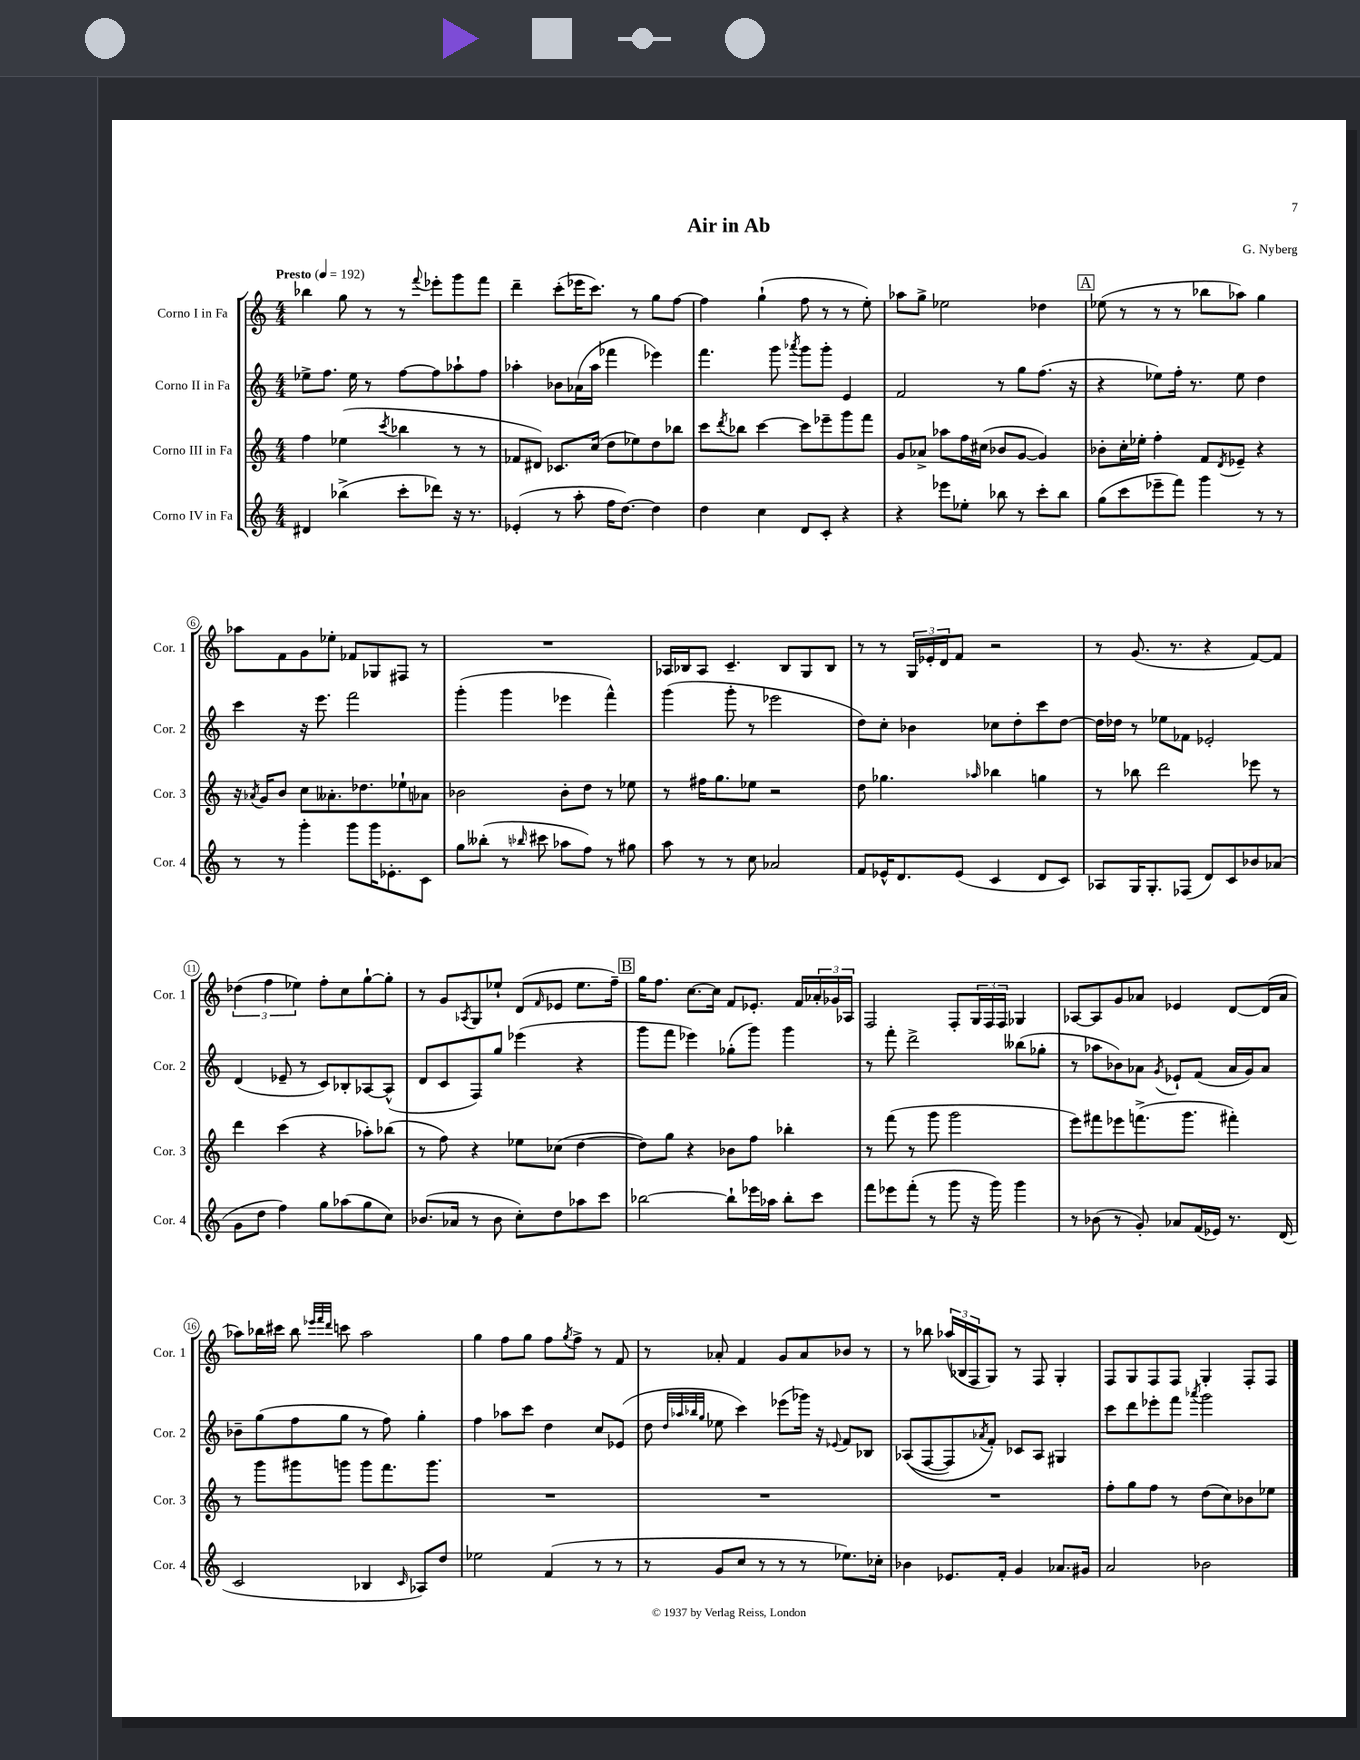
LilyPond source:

\header { title = "Air in Ab" composer = "G. Nyberg" }
<<
\new StaffGroup <<
\new Staff = "s0" \with { instrumentName = "Corno I in Fa" shortInstrumentName = "Cor. 1" } {
    \clef treble \key c \major \numericTimeSignature \time 4/4 \tempo "Presto" 4 = 192
    bes''4 g''8 r8 r8 \appoggiatura { f'''8 } ees'''8-. g'''8 f'''8 |
    d'''4-- c'''8-.( ees'''16 c'''8.) r8 g''8 f''8~ |
    f''4 g''4-!( f''8 r8 r8 e''8-.) |
    aes''8 g''8-> ees''2 des''4 |
    \mark \markup { \box "A" } ees''8( r8 r8 r8 bes''8 aes''8) g''4 |
    aes''8 f'8 g'8 ees''8-. fes'8 ges8 fis8 r8 |
    R1 |
    aes16 bes16 aes8 c'4.-- bes8 g8 bes8 |
    r8 r8 \tuplet 3/2 { g16 ees'16-. d'16 } f'8 r2 |
    r8 g'8.( r8. r4 f'8~) f'8 |
    \tuplet 3/2 { des''4( f''4 ees''4) } f''8-. c''8 g''8~-! g''8-. |
    r8 g'8 \acciaccatura { aes8 } g8 ees''8-! d'8( \grace { f'16 } ees'8 ees''8. f''16--) |
    \mark \markup { \box "B" } g''16 f''8. c''8.~ c''16 f'8 ees'8.-. f'16 \tuplet 3/2 { aes'16-. ges'16 aes16 } |
    f2 f8-. \tuplet 3/2 { g16 f16 f16 } ges4 |
    aes8~ aes8 g'8 aes'8 ees'4 d'8~ d'16( aes'16 |
    aes''8) bes''16 cis'''16 bes''8 \grace { ees'''32 f'''32 d'''32 } c'''8 aes''2 |
    g''4 f''8 g''8 f''8 \acciaccatura { g''8 } f''8-> r8 f'8 |
    r8 aes'8-. f'4 g'8 aes'8 bes'8 r8 |
    r8 bes''8 \tuplet 3/2 { aes''16( bes16 f16 } g8) r8 f8 g4-. |
    f8 g8 f8 f8 g4-. f8-. f8 \bar "|." |
}
\new Staff = "s1" \with { instrumentName = "Corno II in Fa" shortInstrumentName = "Cor. 2" } {
    \clef treble \key c \major \numericTimeSignature \time 4/4
    ees''8-> f''8. ees''16 r8 f''8~ f''8 aes''8-! f''8 |
    aes''4-. bes'8 aes'16( aes''16 fes'''4 ees'''4) |
    f'''4. g'''8 \acciaccatura { aes'''8 } g'''8 g'''8-. e'4 |
    f'2 r8 g''8 f''8.( r16 |
    \mark \markup { \box "A" } r4 ees''8) f''16-. r8. ees''8 d''4 |
    c'''4 r16 e'''8. f'''2 |
    g'''4-.( g'''4 ees'''4 f'''4-^) |
    g'''4( g'''8-. r8 ees'''2 |
    d''8) c''8-. bes'4 ces''8 d''8-. c'''8 d''8~ |
    d''16 des''16 r8 ees''8 fes'8 ees'2-. |
    d'4( ees'8-- r8 c'8) bes8-. aes8~ aes8-^( |
    d'8 c'8 f8) g''8 ees'''4( r4 |
    \mark \markup { \box "B" } g'''8 f'''8 ees'''4) ges''8-.( g'''8) g'''4 |
    r8 f'''8-. d'''2-> beses''8( ges''8-. |
    r8 aes''8 bes'8) aes'8 \acciaccatura { g'8 } ees'8-! f'8( aes'16 g'16) aes'8 |
    bes'8-- g''8( f''8 g''8 r8 f''8) g''4-. |
    f''4 aes''8 c'''8 d''4 c''8 ees'8( |
    d''8 \grace { d''32 aes''32 bes''32 g''32 } ees''8 c'''4) ees'''8( ges'''16) r16 \appoggiatura { ees'8 } f'8 bes8 |
    aes8(\( f8~ f8) \acciaccatura { aes'8 } f'8-.\) ces'8 aes8 gis4 |
    c'''8 d'''8 ees'''8-. f'''8 \acciaccatura { aes'''8 } g'''2 \bar "|." |
}
\new Staff = "s2" \with { instrumentName = "Corno III in Fa" shortInstrumentName = "Cor. 3" } {
    \clef treble \key c \major \numericTimeSignature \time 4/4
    f''4 ees''4( \acciaccatura { c'''8 } bes''4 r8 r8 |
    fes'8 dis'8) ces'8. c''16( d''8 ees''8) d''8 bes''8 |
    c'''8 \acciaccatura { d'''8 } bes''8 c'''4~ c'''8 ees'''8-- g'''8 f'''8 |
    g'8 aes'8-> aes''8 f''16 cis''16( bes'8 g'8~ g'4) |
    \mark \markup { \box "A" } bes'8-. c''16-. ees''16-. f''4-. f'8 \acciaccatura { d'8 } ees'8-- r4 |
    r16 \acciaccatura { aes'8 } g'16 b'8 c''8 aeses'8.-. des''8. ees''8-! aes'8 |
    bes'2 bes'8-. d''8 r8 ees''8 |
    r8 fis''16 g''8. ees''8 r2 |
    d''8 ges''4. \grace { aes''16 } bes''4 g''4 |
    r8 bes''8 d'''2 ees'''8 r8 |
    d'''4 c'''4( r4 aes''8-.) bes''8( |
    r8 f''8) r4 ees''8 ces''8( d''4~ |
    \mark \markup { \box "B" } d''8) g''8 r4 bes'8 f''8 bes''4-. |
    r8 f'''8( r8 g'''8 g'''2 |
    e'''8) fis'''8 ees'''8 f'''8.->( g'''8. fis'''4-.) |
    r8 g'''8 gis'''8 g'''8 g'''8 f'''8. g'''8. |
    R1 |
    R1 |
    R1 |
    f''8-. g''8 f''8 r8 d''8( c''8) bes'8 ees''8 \bar "|." |
}
\new Staff = "s3" \with { instrumentName = "Corno IV in Fa" shortInstrumentName = "Cor. 4" } {
    \clef treble \key c \major \numericTimeSignature \time 4/4
    dis'4 bes''4->( c'''8-. des'''8) r16 r8. |
    ees'4-.( r8 a''8-. f''16 d''8.~) d''4 |
    d''4 c''4 d'8 c'8-. r4 |
    r4 ees'''8 ees''8-. bes''8 r8 c'''8-. bes''8 |
    \mark \markup { \box "A" } g''8( c'''8 ees'''8-- f'''8) g'''4 r8 r8 |
    r8 r8 g'''4-. g'''8 g'''16 ees'8.-. c'8 |
    g''8 beses''8-.( r8 \grace { bes''16 } cis'''8 aes''8 f''8) r8 gis''8 |
    a''8 r8 r8 c''8 aes'2 |
    f'8 ees'16-^ d'8. ees'8( c'4 d'8 c'8) |
    aes8 g16 g8.-. fes8( d'8) c'8 bes'8 aes'8( |
    g'8 d''8 f''4) g''8 aes''8( g''8 c''8) |
    bes'8.( aes'16 r8 bes'8 c''8-.) d''8 aes''8 c'''8 |
    \mark \markup { \box "B" } bes''2~ bes''8-! ees'''16 aes''16 bes''8-. c'''8 |
    f'''8 ees'''8 f'''8-.( r8 g'''8 r16 g'''16) g'''4 |
    r8 bes'8( r8 g'8-.) aes'8 f'16( ees'16) r8. d'16( |
    c'2 bes4 \grace { c'16 } aes8) d''8 |
    ees''2 f'4( r8 r8 |
    r8 g'8 c''8 r8 r8 r8 ees''8.) ces''16-. |
    bes'4 ees'8. f'16-. g'4 aes'8. gis'16 |
    a'2 bes'2 \bar "|." |
}
>>
>>
\layout { \context { \Score \override BarNumber.stencil = #(make-stencil-circler 0.1 0.3 ly:text-interface::print) } }
